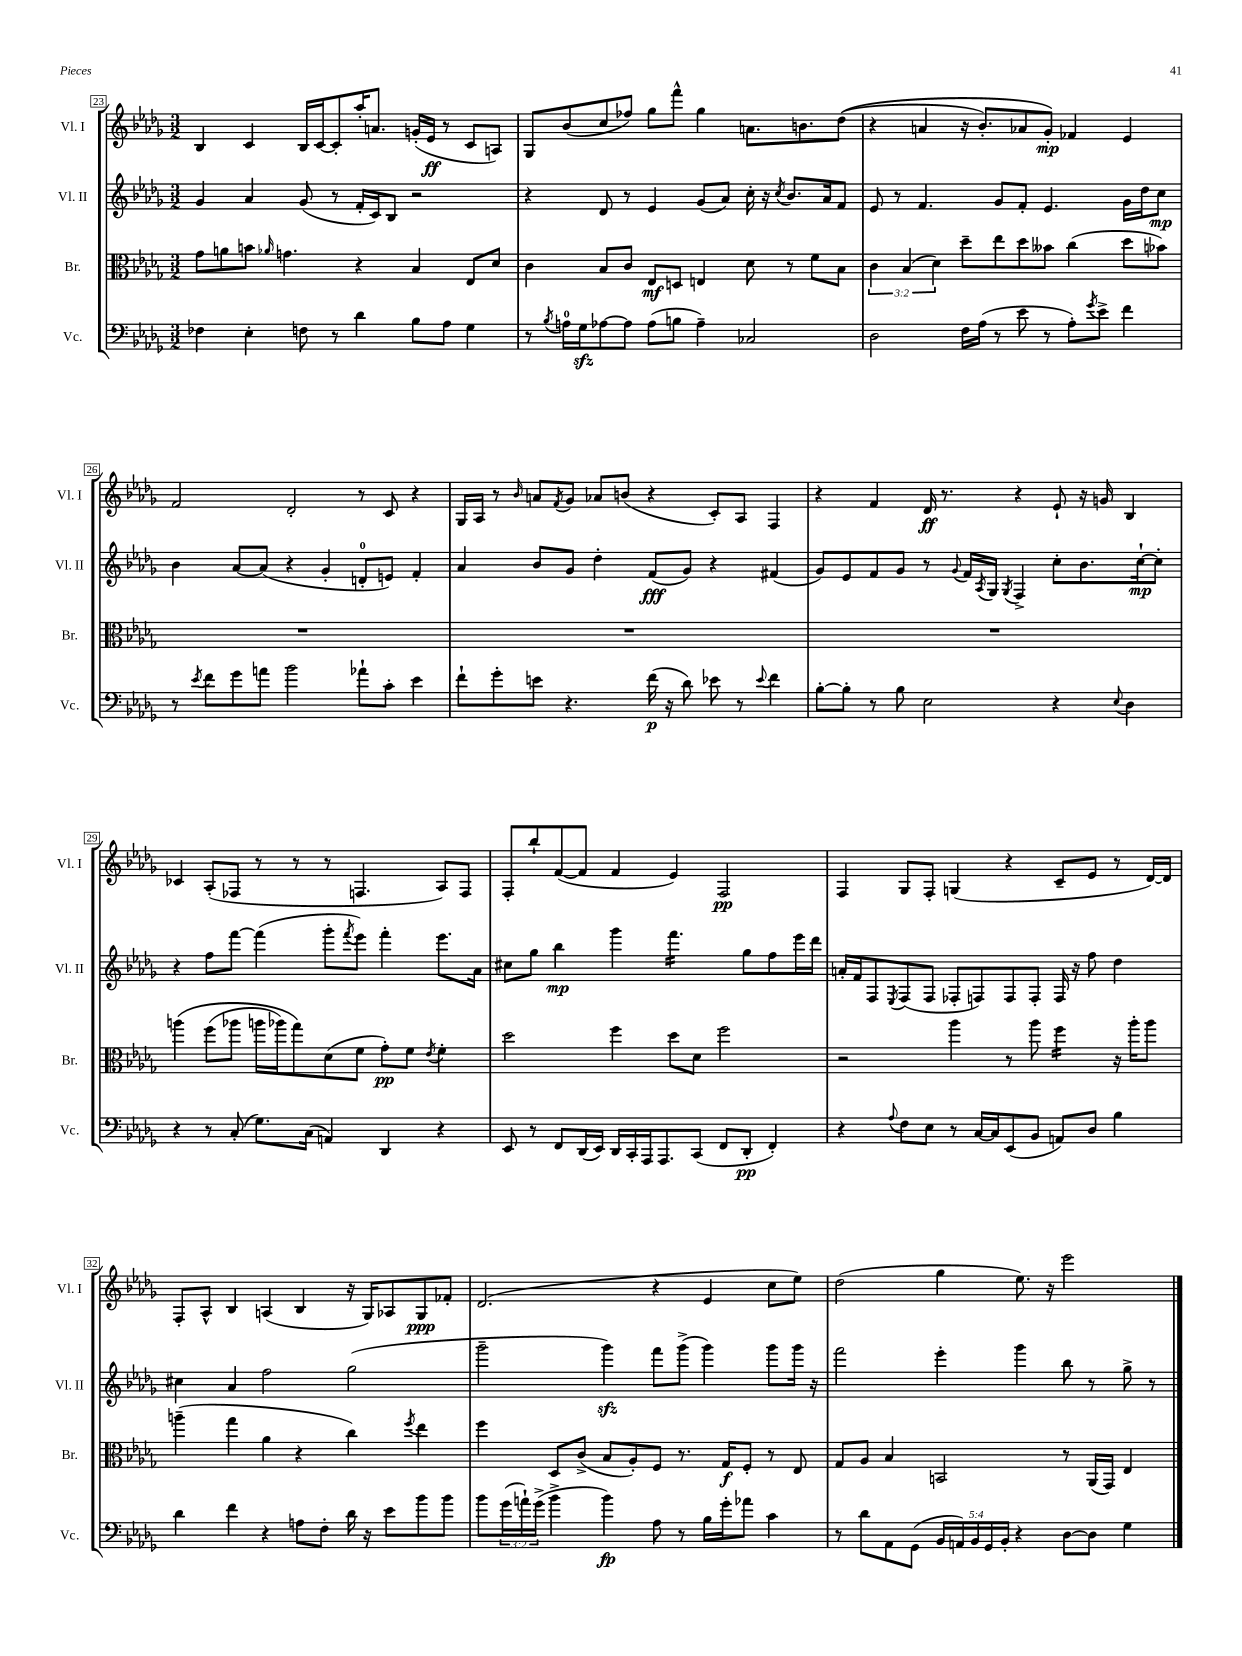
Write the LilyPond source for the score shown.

<<
\new StaffGroup <<
\new Staff = "s0" \with { instrumentName = "Vl. I" shortInstrumentName = "Vl. I" } {
    \clef treble \key des \major \numericTimeSignature \time 3/2
    bes4 c'4 bes16 c'16~ c'8-. aes''16-. a'8. g'16-.( ees'16\ff r8 c'8 a8) |
    ges8 bes'8( c''8 fes''8) ges''8 f'''8-^ ges''4 a'8. b'8. des''8(\( |
    r4 a'4 r16 bes'8.-.) aes'8 ges'8-.\mp\) fes'4 ees'4 |
    f'2 des'2-. r8 c'8 r4 |
    ges16 aes16 r8 \grace { bes'16 } a'8 \acciaccatura { f'8 } ges'8 aes'8 b'8( r4 c'8-.) aes8 f4 |
    r4 f'4 des'16\ff r8. r4 ees'8-! r16 g'16 bes4 |
    ces'4 aes8-.( fes8 r8 r8 r8 f4. aes8) f8 |
    f8-. bes''8-! f'8~( f'8 f'4 ees'4) f2\pp |
    f4 ges8 f8-. g4( r4 c'8-- ees'8 r8 des'16~) des'16 |
    f8-. aes8-^ bes4 a4( bes4 r16 ges16) aes8 ges8\ppp fes'8-. |
    des'2.( r4 ees'4 c''8 ees''8) |
    des''2( ges''4 ees''8.) r16 ees'''2 \bar "|." |
}
\new Staff = "s1" \with { instrumentName = "Vl. II" shortInstrumentName = "Vl. II" } {
    \clef treble \key des \major \numericTimeSignature \time 3/2
    ges'4 aes'4 ges'8( r8 f'16-. c'16) bes8 r2 |
    r4 des'8 r8 ees'4 ges'8( aes'8) c''16-. r16 \acciaccatura { c''8 } bes'8. aes'16 f'8 |
    ees'8 r8 f'4. ges'8 f'8-. ees'4. ges'16 des''16 c''8\mp |
    bes'4 aes'8~ aes'8( r4 ges'4-. d'8-0-. e'8) f'4-. |
    aes'4 bes'8 ges'8 des''4-. f'8\fff( ges'8) r4 fis'4( |
    ges'8) ees'8 f'8 ges'8 r8 \appoggiatura { ges'8 } f'16 \acciaccatura { aes8 } ges16 \acciaccatura { ges8 } f4-> c''8-. bes'8. c''16~-!\mp c''8-. |
    r4 f''8 f'''8~ f'''4( ges'''8-. \acciaccatura { f'''8 } ees'''8) f'''4-. ees'''8. aes'16 |
    cis''8 ges''8 bes''4\mp ges'''4 f'''4.:16 ges''8 f''8 ees'''16 des'''16 |
    a'16-. f'16 f8 \acciaccatura { ees8 } f8( f8 fes8-. f8) f8 f8-. f16 r16 f''8 des''4 |
    cis''4 aes'4 f''2 ges''2( |
    ges'''2-- ges'''4\sfz) f'''8 ges'''8->( ges'''4) ges'''8 ges'''16 r16 |
    f'''2 ees'''4-. ges'''4 bes''8 r8 ges''8-> r8 \bar "|." |
}
\new Staff = "s2" \with { instrumentName = "Br." shortInstrumentName = "Br." } {
    \clef alto \key des \major \numericTimeSignature \time 3/2 \override Staff.TupletNumber.text = #tuplet-number::calc-fraction-text
    ges'8 a'8 b'8 \grace { aes'16 } g'4. r4 bes4 ees8 des'8 |
    c'4 bes8 c'8 ees8\mf d8 e4 des'8 r8 f'8 bes8 |
    \tuplet 3/2 { c'4 bes4( des'4) } des''8-- ees''8 des''8 beses'8 c''4( des''8 bes'8) |
    R1. |
    R1. |
    R1. |
    a''4\( f''8( aes''8 a''16 aes''16) ges''8\) des'8( f'8 ges'8-.\pp) f'8 \acciaccatura { ees'8 } f'4-. |
    des''2 f''4 des''8 des'8 f''2 |
    r2 aes''4 r8 aes''8 f''4:16 r16 aes''16-. aes''8 |
    a''4--( ges''4 aes'4 r4 c''4) \acciaccatura { f''8 } ees''4 |
    f''4 des8 c'8->( bes8 aes8-.) f8 r8. ges16\f f8-. r8 ees8 |
    ges8 aes8 bes4 b,2 r8 aes,16( ges,16) ees4 \bar "|." |
}
\new Staff = "s3" \with { instrumentName = "Vc." shortInstrumentName = "Vc." } {
    \clef bass \key des \major \numericTimeSignature \time 3/2 \override Staff.TupletNumber.text = #tuplet-number::calc-fraction-text
    fes4 ees4-. f8 r8 des'4 bes8 aes8 ges4 |
    r8 \acciaccatura { bes8 } a16-0 ges16\sfz aes8~ aes8 aes8( b8 aes4--) ces2 |
    des2 f16 aes16( r8 ees'8 r8 aes8-.) \acciaccatura { ges'8 } ees'8-> f'4 |
    r8 \acciaccatura { ees'8 } f'8 ges'8 a'8 bes'2 aes'8-! c'8-. ees'4 |
    f'8-! ges'8-. e'8 r4. f'16\p( r16 des'8) ees'8 r8 \appoggiatura { ees'8 } f'4 |
    bes8~-. bes8-. r8 bes8 ees2 r4 \appoggiatura { ees8 } des4 |
    r4 r8 c8-.( ges8.) c16( a,4) des,4 r4 |
    ees,8 r8 f,8 des,16( ees,16) des,16 c,16-. aes,,16 aes,,8. c,8( f,8 des,8-.\pp f,4-.) |
    r4 \appoggiatura { aes8 } f8 ees8 r8 c16~ c16 ees,8( bes,8 a,8) des8 bes4 |
    des'4 f'4 r4 a8 f8-. des'16 r16 ees'8 bes'8 bes'8 |
    bes'8 \tuplet 3/2 { ges'16( a'16-!) ges'16->( } bes'4-> bes'4\fp) aes8 r8 bes16 ges'16-. aes'8 c'4 |
    r8 des'8 aes,8 ges,8( \tuplet 5/4 { bes,16 a,16) bes,16 ges,16 bes,16-. } r4 des8~ des8 ges4 \bar "|." |
}
>>
>>
\layout { \context { \Score currentBarNumber = #23 \override BarNumber.stencil = #(make-stencil-boxer 0.1 0.3 ly:text-interface::print) } }
